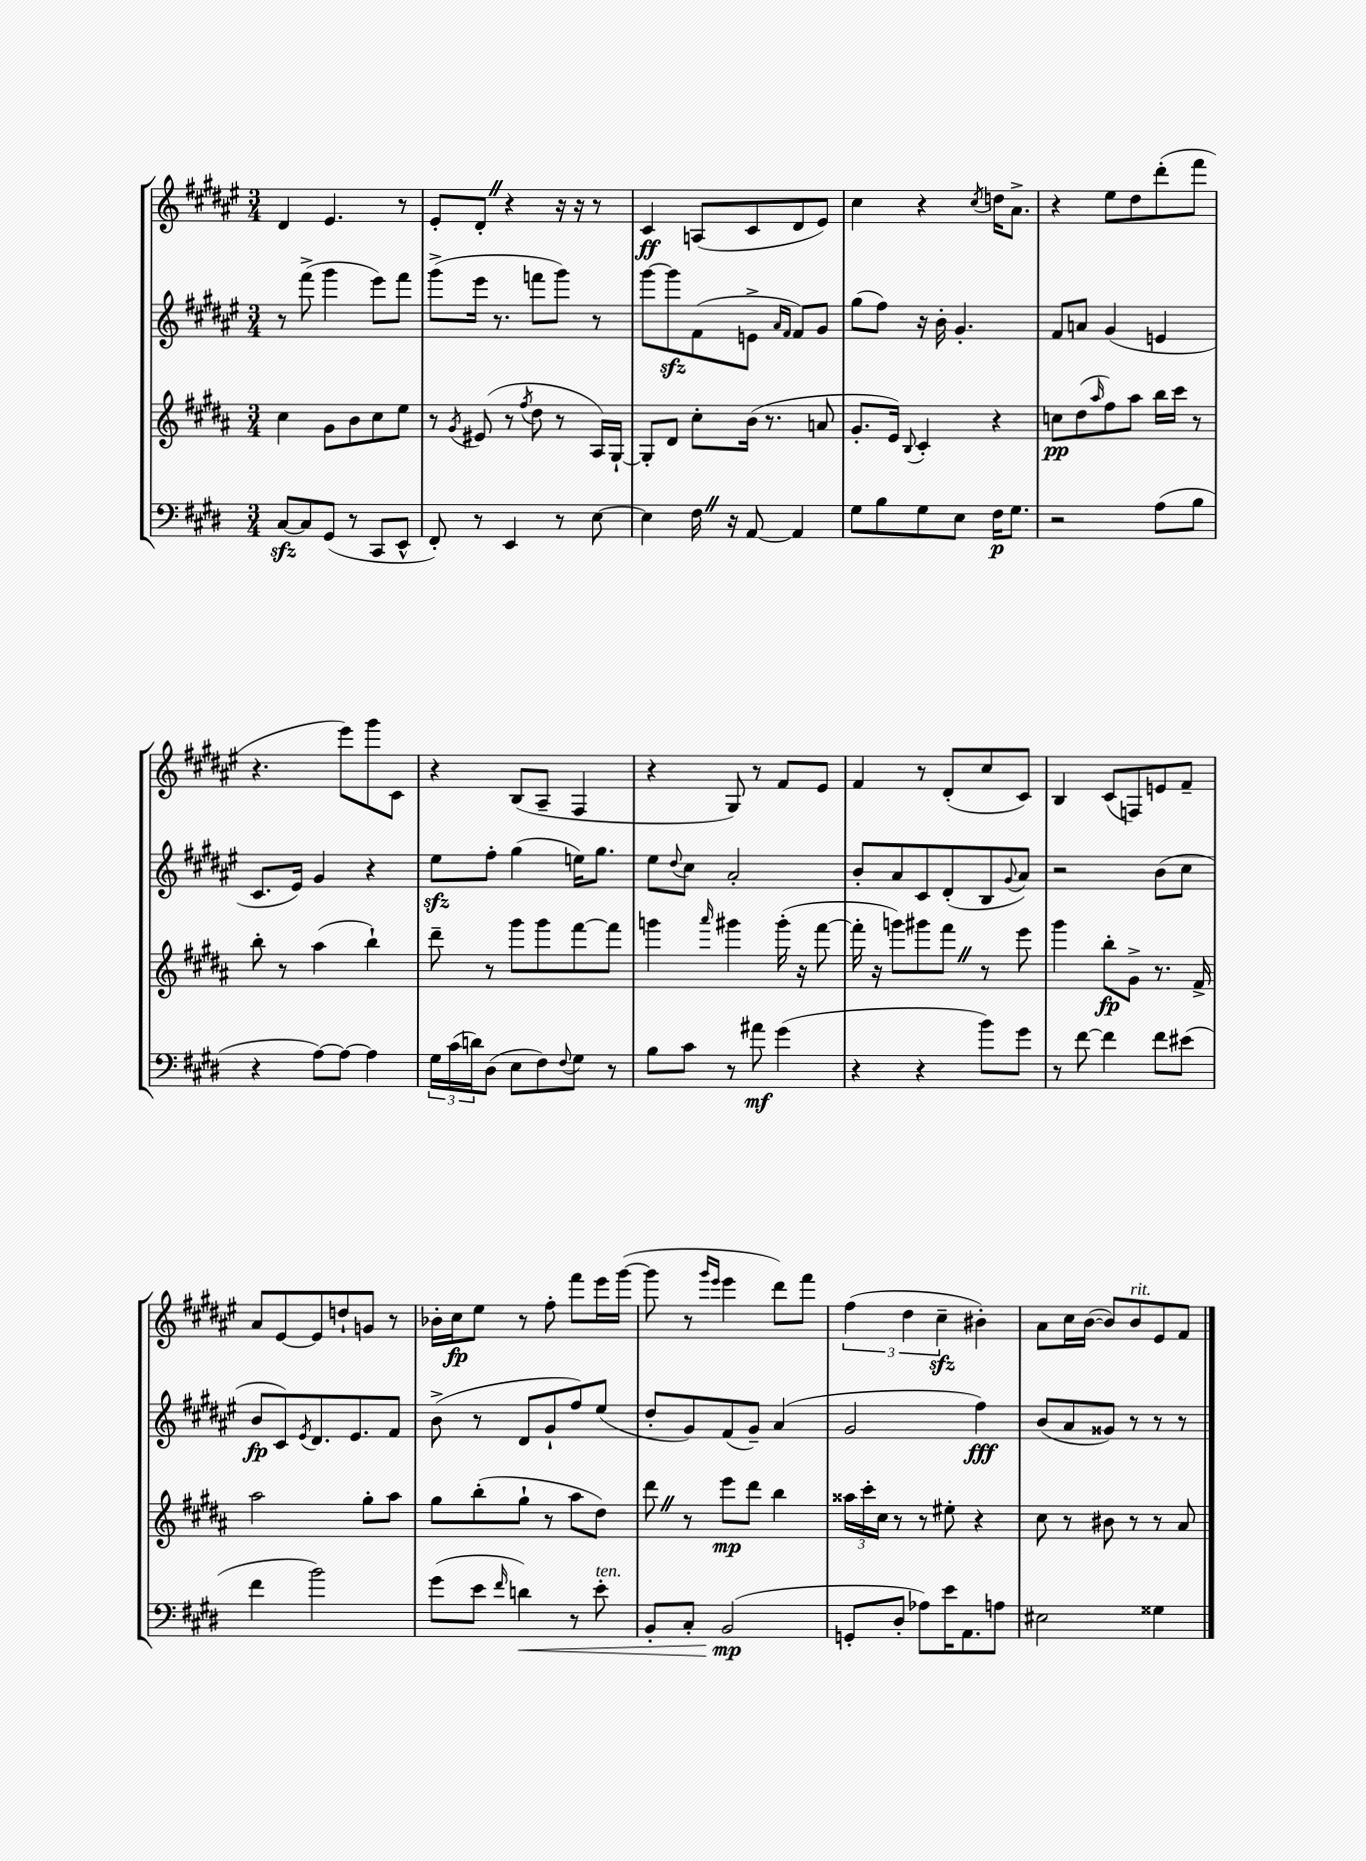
<<
\new StaffGroup <<
\new Staff = "s0" {
    \clef treble \key fis \major \numericTimeSignature \time 3/4
    dis'4 eis'4. r8 |
    eis'8-. dis'8-. \once \override BreathingSign.text = \markup { \musicglyph "scripts.caesura.straight" } \breathe r4 r16 r16 r8 |
    cis'4\ff a8( cis'8 dis'8 eis'8) |
    cis''4 r4 \acciaccatura { cis''8 } d''16 ais'8.-> |
    r4 eis''8 dis''8 dis'''8-.( fis'''8 |
    r4. eis'''8) gis'''8 cis'8 |
    r4 b8( ais8-- fis4 |
    r4 gis8) r8 fis'8 eis'8 |
    fis'4 r8 dis'8-.( cis''8 cis'8) |
    b4 cis'8( f8) e'8 fis'8-- |
    ais'8 eis'8~ eis'8 d''8-! g'8 r8 |
    bes'16-. cis''16\fp eis''8 r8 fis''8-. fis'''8 eis'''16 gis'''16~( |
    gis'''8 r8 \grace { gis'''16 eis'''16 } eis'''4 dis'''8) fis'''8 |
    \tuplet 3/2 { fis''4( dis''4 cis''4--\sfz } bis'4-.) |
    ais'8 cis''16 b'16~( b'8) b'8^\markup { \italic "rit." } eis'8 fis'8 \bar "|." |
}
\new Staff = "s1" {
    \clef treble \key fis \major \numericTimeSignature \time 3/4
    r8 fis'''8->( gis'''4 eis'''8) fis'''8 |
    gis'''8->( eis'''16 r8. f'''8 gis'''8) r8 |
    gis'''8~ gis'''8\sfz fis'8( e'8-> \grace { ais'16 fis'16 } fis'8) gis'8 |
    gis''8( fis''8) r16 b'16-. gis'4.-. |
    fis'8 a'8 gis'4( e'4 |
    cis'8. eis'16) gis'4 r4 |
    eis''8\sfz fis''8-. gis''4( e''16) gis''8. |
    eis''8 \appoggiatura { dis''8 } cis''8 ais'2-. |
    b'8-. ais'8 cis'8 dis'8-.( b8 \appoggiatura { gis'8 } ais'8) |
    r2 b'8( cis''8 |
    b'8\fp cis'8) \acciaccatura { eis'8 } dis'8. eis'8. fis'8 |
    b'8->( r8 dis'8 gis'8-! fis''8) eis''8( |
    dis''8-. gis'8) fis'8( gis'8--) ais'4( |
    gis'2 fis''4\fff) |
    b'8( ais'8 gisis'8) r8 r8 r8 \bar "|." |
}
\new Staff = "s2" {
    \clef treble \key b \major \numericTimeSignature \time 3/4
    cis''4 gis'8 b'8 cis''8 e''8 |
    r8 \acciaccatura { gis'8 } eis'8( r8 \acciaccatura { fis''8 } dis''8 r8 ais16) gis16~-! |
    gis8-. dis'8 cis''8-. b'16( r8. a'8 |
    gis'8.-. e'16) \appoggiatura { b8 } cis'4-. r4 |
    c''8\pp dis''8( \grace { ais''16 } fis''8) ais''8 b''16 cis'''16 r8 |
    b''8-. r8 ais''4( b''4-!) |
    dis'''8-- r8 gis'''8 gis'''8 fis'''8~ fis'''8 |
    g'''4 \grace { ais'''16 } gis'''4 gis'''16-.( r16 fis'''8~ |
    fis'''16-. r16 g'''8) gis'''8 fis'''8 \once \override BreathingSign.text = \markup { \musicglyph "scripts.caesura.straight" } \breathe r8 e'''8 |
    gis'''4 b''8-.\fp gis'8-> r8. fis'16-> |
    ais''2 gis''8-. ais''8 |
    gis''8 b''8-.( gis''8-! r8 ais''8 dis''8) |
    dis'''8 \once \override BreathingSign.text = \markup { \musicglyph "scripts.caesura.straight" } \breathe r8 e'''8\mp dis'''8 b''4 |
    \tuplet 3/2 { aisis''16 cis'''16-. cis''16 } r8 r8 eis''8-. r4 |
    cis''8 r8 bis'8 r8 r8 ais'8 \bar "|." |
}
\new Staff = "s3" {
    \clef bass \key e \major \numericTimeSignature \time 3/4
    cis8~\sfz cis8 gis,8( r8 cis,8 e,8-^ |
    fis,8-.) r8 e,4 r8 e8~ |
    e4 fis16 \once \override BreathingSign.text = \markup { \musicglyph "scripts.caesura.straight" } \breathe r16 a,8~ a,4 |
    gis8 b8 gis8 e8 fis16\p gis8. |
    r2 a8( b8 |
    r4 a8~) a8~ a4 |
    \tuplet 3/2 { gis16 cis'16( d'16) } dis8( e8 fis8) \appoggiatura { fis8 } gis8 r8 |
    b8 cis'8 r8 ais'8\mf gis'4( |
    r4 r4 b'8) gis'8 |
    r8 fis'8~ fis'4 fis'8 eis'8( |
    fis'4 b'2) |
    gis'8( e'8 \grace { fis'16 } d'4\<) r8 e'8-.^\markup { \italic "ten." } |
    b,8-. cis8-. b,2\mp\!( |
    g,8-. dis8-. aes8) e'16 a,8. a8 |
    eis2 gisis4 \bar "|." |
}
>>
>>
\layout { \context { \Score \remove "Bar_number_engraver" } }
